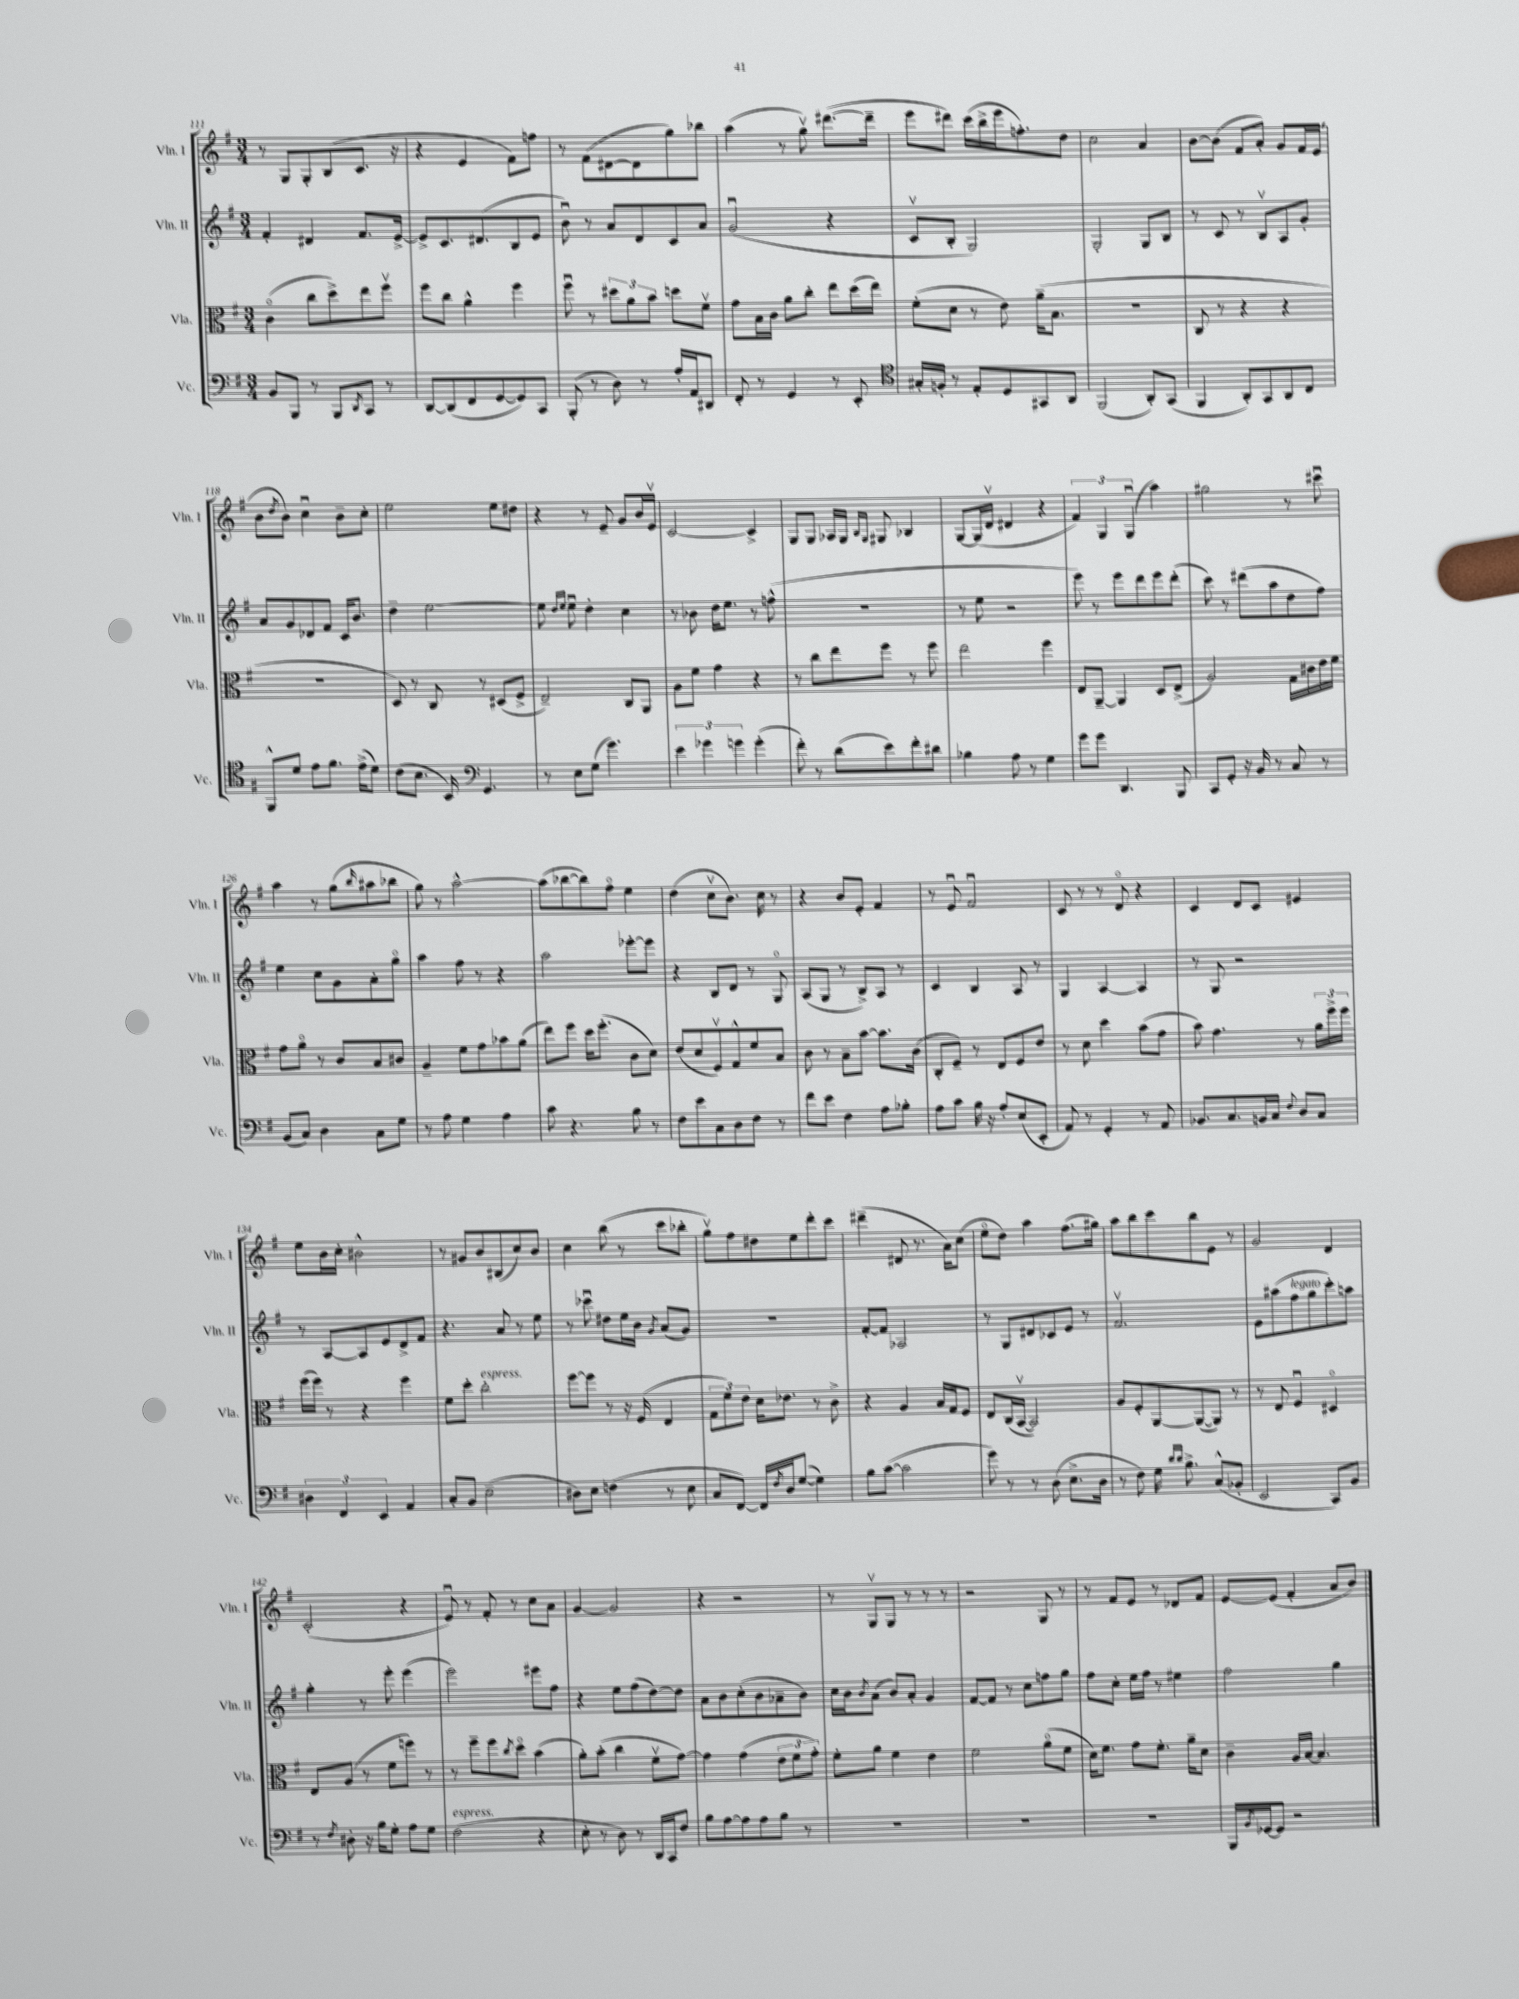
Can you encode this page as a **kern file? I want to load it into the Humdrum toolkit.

**kern	**kern	**kern	**kern
*part4	*part3	*part2	*part1
*staff4	*staff3	*staff2	*staff1
*I"Vc.	*I"Vla.	*I"Vln. II	*I"Vln. I
*I'Vc.	*I'Vla.	*I'Vln. II	*I'Vln. I
*clefF4	*clefC3	*clefG2	*clefG2
*k[f#]	*k[f#]	*k[f#]	*k[f#]
*M3/4	*M3/4	*M3/4	*M3/4
=111	=111	=111	=111
8BB/L	(4c\	4f#'/	8r
8BBB/J	.	.	8G/L
8r	8cc\L	4d#X/	8G'/
8BBB/L	8dd^\)	.	(8B/
8qDD/	.	.	.
8CC/J	8ee\	8.f#/L	8.c/J
8r	8ff#v\J	.	.
.	.	[16e^/Jk	16r
=112	=112	=112	=112
[8DD/L	8ff#\L	8e^/L]	4r
(8DD/]	8cc\J	8.c/	.
8FF#/	4a^^\	.	4e/
.	.	(8.d#X/	.
[8GG/	.	.	.
8GG/])	4ff#\	8B/	8f#\L)
8CC/J	.	8e/J	8ffn\J
=113	=113	=113	=113
(8BBB'/	8ff#u\	8bu\)	8r
8r	8r	8r	(8f#\L
8D\)	12dd#X\L	8a/L	[8d#X\
.	12a\	.	.
8r	.	8d/	8d#\]
.	12b\J	.	.
16A'/LL	8ddn\L	8c/	8gg\)
16AA/J	.	.	.
8DD#X/J	8f#v\J	8a/J	8bb-X\J
=114	=114	=114	=114
8FF#'/	8g\L	(2gu/	(4aa\
8r	16B\L	.	.
.	16c\JJ	.	.
4GG/	8a\L	.	8r
.	8cc'\J	.	8ggv\)
8r	8ee\L	4r	([8.ddd#X\L
8EE'/	(16dd\L	.	.
.	16ee\JJ)	.	16ddd#~\Jk]
=115	=115	=115	=115
*clefC4	*	*	*
16G#X'/LL	(8f#'\L	8cv/L	8eee\L
16Fn'/JJ	.	.	.
8r	8d\J	8B'/J	8ddd#X\J)
8E'/L	8r	2G/)	(16ccc\LL
.	.	.	16bb^\
8D/	8e\)	.	16eee\J
.	.	.	8.ffn'\)
8GG#X/	(16a~\KL	.	.
.	8.B\J	.	.
8AA/J	.	.	8dd\J
=116	=116	=116	=116
(2FF#/	2.r	2G'/	2cc\
8AA'/L)	.	8G/L	4a/
(8GG/J	.	8B/J	.
=117	=117	=117	=117
4FF#/	8C/	8r	[8b\L
.	8r	8c/	(8b\J]
8AA'/L)	4r	8r	8f#/L
8GG/	.	8Bv/L	8a'/J)
8AA/	4r	8A/	8g/L
8C/J	.	8g'/J	16f#/L
.	.	.	(16e/JJ
!!LO:LB:g=z
=118	=118	=118	=118
8FF#^^/L	2.r	8a/L	8b\L
.	.	.	8qdd/
8d/J	.	8g/	8b\J)
8e\L	.	8d-X/	4ccu\
8.f#\J	.	8f#/J	.
.	.	16c/KL	8b~\L
(16e^\KL	.	8.b/J	.
8d\J)	.	.	8cc'\J
=119	=119	=119	=119
(8c\L	8D/)	4dd~\	2ee\
8.B\J	8r	.	.
.	8C/	[2ee\	.
16BB/)	.	.	.
*clefF4	*	*	*
4.GG/	8r	.	.
.	(8D#X/L	.	8ee\L
.	8F#^/J	.	8dd#X\J
=120	=120	=120	=120
8r	2E~/)	8ee\]	4r
.	.	16qqdd/LL	.
.	.	16qqee/JJ	.
8E\L	.	8eeu\	.
(8G\J	.	4dd'\	8r
4.g\)	.	.	8e~/
.	8C/L	4cc\	8g/L
.	8AA/J	.	16b/L
.	.	.	16ev/JJ
=121	=121	=121	=121
6e\	8A\L	8r	[2c/
.	8f#\J	8b-X\	.
6g-X\	.	.	.
.	4g\	16dd\KL	.
.	.	8.ee\J	.
6gn\	.	.	.
(4g'\	4r	8r	4c^/]
.	.	(8ffn^^\	.
=122	=122	=122	=122
8f#'\)	8r	2.r	8G/L
8r	8cc\L	.	8G/J
(8d\L	8ee\	.	16A-X/LL
.	.	.	16G/JJ
.	.	.	16qqB/LL
.	.	.	16qqG/JJ
8e\)	8ff#\J	.	8G#X/
8f#'\	8r	.	4B-X/
8d#X\J	8ff#\	.	.
=123	=123	=123	=123
4B-X\	2ee\	8r	[8G/L
.	.	8ee\	(16G/L]
.	.	.	16dv/JJ
8A\	.	2r	4d#X/
8r	.	.	.
4G\	4ff#\	.	4r
=124	=124	=124	=124
8g\L	8E/L	8eee\)	6f#/)
8g\J	[8AA~/J	8r	.
.	.	.	6G/
4.DD/	4AA/]	8eee\L	.
.	.	.	(6Gu/
.	.	8ddd\	.
.	8D/L	8eee\	4aa\)
8BBB/	(8E^/J	(8ddd'\J	.
=125	=125	=125	=125
8CC/L	2A/)	8ccc\)	2gg#X\
8GG'/J	.	8r	.
16r	.	(8ddd#X\L	.
16BB/	.	.	.
8r	.	8aa\	.
8C/	16G\LL	8dd\	8r
.	16c#X\	.	.
8r	16e\	8ff#\J)	8ccc#Xu\
.	16f#\JJ	.	.
!!LO:LB:g=z
=126	=126	=126	=126
(8BB/L	8g\L	4ee\	4aa\
8C/J)	8a\J	.	.
4D\	8r	8cc\L	8r
.	8c/L	8g\	(8gg\L
.	.	.	16qqbb/
8C\L	8B/	8a'\	8aa#X\
8G\J	8c#X/J	8gg\J	8bb-X\J
=127	=127	=127	=127
8r	4A~/	4aa\	8gg\)
8A\	.	.	8r
4G\	8f#\L	8ff#\	[2aa^^\
.	8g\	8r	.
4A\	8b-X\	4r	.
.	(8a\J	.	.
=128	=128	=128	=128
8c\	8ee\L)	2aa\	(8aa\L]
4.r	8ff#\J	.	[8bb-X\
.	16dd\KL	.	8bb-\])
.	(8.ff#'\J	.	.
.	.	.	8ff#\J
8B\	8c\L	[8eee-X'\L	4ee\
8r	8d\J)	8eee-\J]	.
=129	=129	=129	=129
8F#\L	(8e/L	4r	(4dd\
8e\	8d/	.	.
8C\	8F#v/)	8B/L	8ccv\L
8D\	8G^^/	8d/J	8.b\J)
8F#\J	8f#/	8r	.
.	.	.	16cc\
8r	8B/J	8G/	8r
=130	=130	=130	=130
8f#\L	8c\	(8A/L	4r
8e\J	8r	8G/J	.
4F#\	8B~\L	8r	8b/L
.	[8b\J	8B^/L)	8e'/J
8A\L	8.b\L]	8A/J	4f#/
8B-X'\J	.	8r	.
.	(16c\Jk	.	.
=131	=131	=131	=131
8A\L	8C'/L	4c/	8r
8c\J	8F#~/J)	.	8eu/
16B\	8r	4B/	2f#u/
16r	.	.	.
8A'/L	8E/L	.	.
(8E/	8F#/	8A/	.
8EE'/J	8e/J	8r	.
=132	=132	=132	=132
8AA/)	8r	4G/	8c/
8r	8d\	.	8r
4GG'/	4dd\	[4A/	8r
.	.	.	8d/
8r	(8b\L	4A/]	4r
8AA/	8g\J	.	.
=133	=133	=133	=133
8.BB-X/L	8b\)	8r	4c/
.	4.g\	8G/	.
8.C/	.	.	.
.	.	2r	8d/L
16BBn/L	.	.	8c/J
16C/JJ	.	.	.
8qqF#/	.	.	.
8D/L	8r	.	4e#X/
8C/J	24a\LL	.	.
.	24ff#^\	.	.
.	24ff#\JJ	.	.
!!LO:LB:g=z
=134	=134	=134	=134
6D#X\	(16ff#\LL	8r	8ee\L
.	16ff#\JJ)	.	.
.	8r	[8A/L	16b\L
6FF#/	.	.	.
.	.	.	16cc'\JJ
.	4r	8A/]	2b#X^^\
6EE/	.	.	.
.	.	8e/	.
4AA/	4ff#\	8d^/	.
.	.	8f#/J	.
=135	=135	=135	=135
8C'/L	8f#\L	4.r	8r
8BB/J	8dd'\J	.	8g#X/L
!	!LO:TX:a:i:t=espress.	!	!
(2E~\	2cc'\	.	8b/
.	.	8a/	(8B#X/
.	.	8r	8cc/)
.	.	8ee\	8b/J
=136	=136	=136	=136
8D#X\L)	[8ff#\L	8r	4cc\
8E\J	8ff#\J]	8ccc-Xu\	.
(4Fn\	8r	8dd#X\L	(8bb\
.	16r	16ee\L	8r
.	(16F#/	16b\JJ	.
.	.	8qg/	.
8r	4E/	(8a/L	8ccc\L
8E\	.	8g/J)	8bb-X'\J
=137	=137	=137	=137
8C/L	12G\L	2.r	8ggv\L)
.	12f#\)	.	.
[8FF#/J)	.	.	8ff#\
.	12e\J	.	.
16FF#/LL]	16d\KL	.	8dd#X\
8qF#/	.	.	.
16D/J	8.e-X\J	.	.
([8G/J	.	.	8ee\
4G\])	8r	.	8ddd'\
.	8c^\	.	8ccc\J
=138	=138	=138	=138
8B\L	4r	[8f#'/L	(4ddd#X~\
([8c\J	.	8f#/J]	.
2c\]	4A/	2A-X/	8d#X/
.	.	.	8.r
.	16B/LL	.	.
.	16G/J	.	16a\KL)
.	8F#/J	.	(8cc\J
=139	=139	=139	=139
8g\)	8E/L	8r	8ee\L
8r	(16C/L	8G/L	8dd\J)
.	[16BBv/JJ	.	.
8r	2BB/])	8d#X/	4aa\
(8D\	.	8c-X/	.
8.E^\L	.	8e/J	(8.ff#\L
.	.	8r	.
16D\Jk	.	.	16gg#X\Jk)
=140	=140	=140	=140
8r	8A/L	2.f#v/	8aa\L
8F#\)	8F#'/	.	8bb\
16G\	[8AA/	.	8ccc\
16qqd/LL	.	.	.
16qqd/JJ	.	.	.
8.B^\	.	.	.
.	(8AA/_	.	8bb\
(8C^^/L	8AA/J])	.	8e\J
8BB-X'/J	8r	.	8r
=141	=141	=141	=141
2EE/	8r	8e\L	2g/
.	8E/	(8aa#X\	.
!	!	!LO:TX:a:i:t=legato	!
.	4F#u/	8ff#\	.
.	.	8gg\	.
8CC/L)	4D#X/	8ccc'\)	4d/
8BB/J	.	8aan\J	.
!!LO:LB:g=z
=142	=142	=142	=142
8r	8E/L	4gg'\	(2c'/
8qF#/	.	.	.
8D#X'\	(8A/J	.	.
16r	8r	8r	.
16B\KL	.	.	.
8G'\J	8f#\L	8eee'\	.
8A\L	8ffn\J)	(4eee\	4r
8G\J	8r	.	.
=143	=143	=143	=143
!LO:TX:a:i:t=espress.	!	!	!
(2F#\	8r	2eee\)	8eu/)
.	8ff#~\L	.	8r
.	8ff#\	.	8f#'/
.	8qcc/	.	.
.	8dd\J	.	8r
4r	(4b\	8eee#X\L	8cc\L
.	.	8ff#\J	8a\J
=144	=144	=144	=144
8E'\	8a'\L)	4r	[4g/
8r	(8b'\J	.	.
8D\)	4cc\	8ee\L	2g/]
8r	.	(8ff#\	.
16DD/LL	8f#v\L	[8dd\)	.
16CC/J	.	.	.
8F#/J	[8g\J)	8dd\J]	.
=145	=145	=145	=145
8B\L	4g\]	8a\L	4r
[8A\	.	8b\	.
8A\]	(4g\	(8cc'\	2r
8A\	.	8b\	.
8B\J	12e\L	8a-X~\	.
.	12f#\	.	.
8r	.	8b\J)	.
.	12g'\J)	.	.
=146	=146	=146	=146
2.r	8f#'\L	16cc\LL	8r
.	.	16b\J	.
.	.	8qb/	.
.	8a\J	(8a\J	8Gv/L
.	4f#\	8b/L)	8G/J
.	.	8a'/J	8r
.	4e\	4g/	8r
.	.	.	8r
=147	=147	=147	=147
2.r	2f#\	[8f#/L	2r
.	.	8f#/J]	.
.	.	8r	.
.	.	8cc\L	.
.	(8a\L	8ffn\	8G/
.	8f#\J	8gg\J	8r
=148	=148	=148	=148
2.r	16d\KL)	8ff#\L	8r
.	8.f#\J	.	.
.	.	8cc'\J	8f#/L
.	8g\L	16ee\LL	8e/J
.	.	16ff#\JJ	.
.	8.f#'\J	8r	8r
.	.	4ee#X\	8d-X/L
.	16a~\KL	.	.
.	8d\J	.	8f#/J
=149	=149	=149	=149
16BBB/LL	4c~\	2ff#\	[8e/L
8qBB/	.	.	.
[16GG-X/J	.	.	.
8GG-/J]	.	.	(8e/J]
2r	16A/LL	.	4f#'/
.	[16B/JJ	.	.
.	4.B/]	.	.
.	.	4gg\	8a/L
.	.	.	8b/J)
==	==	==	==
*-	*-	*-	*-
